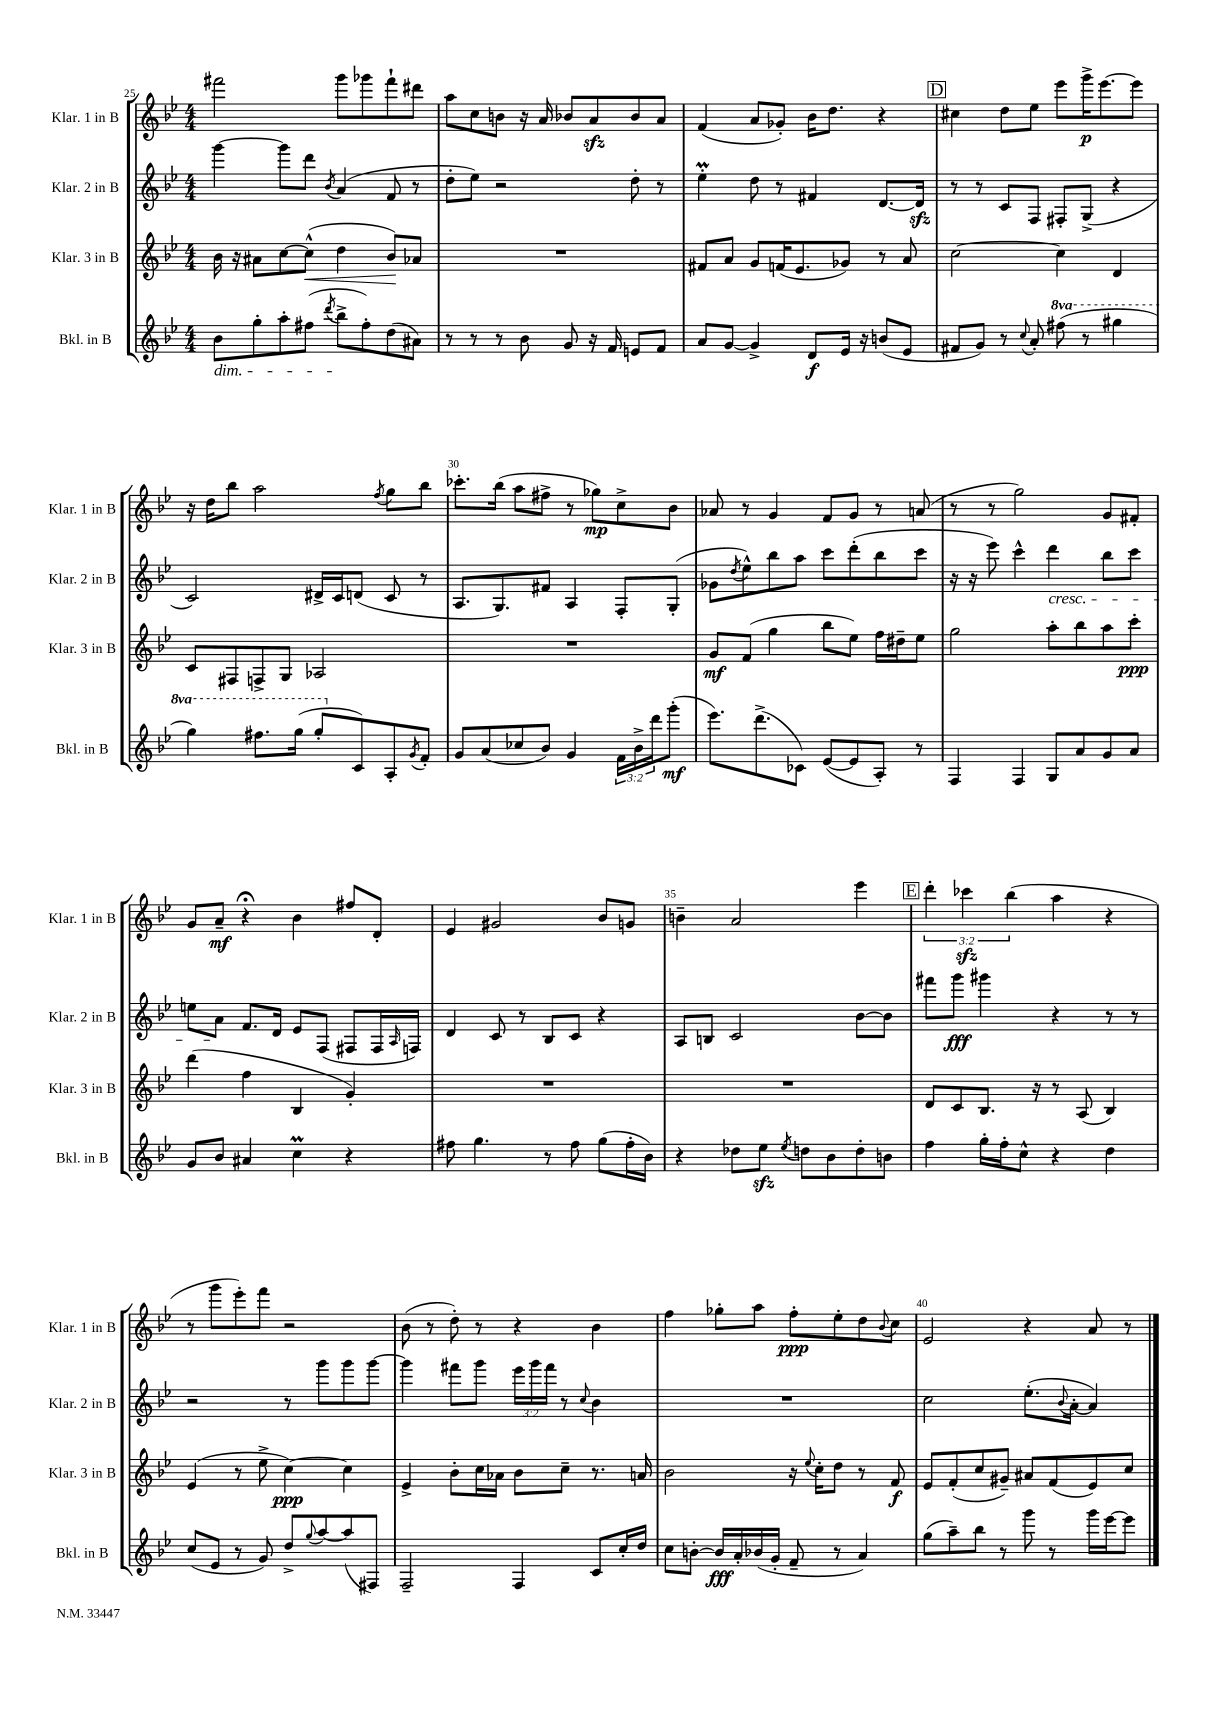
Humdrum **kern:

**kern	**dynam	**kern	**dynam	**kern	**dynam	**kern	**dynam
*part4	*part4	*part3	*part3	*part2	*part2	*part1	*part1
*staff4	*staff4	*staff3	*staff3	*staff2	*staff2	*staff1	*staff1
*I"Bkl. in B	*	*I"Klar. 3 in B	*	*I"Klar. 2 in B	*	*I"Klar. 1 in B	*
*I'Bkl. in B	*	*I'Klar. 3 in B	*	*I'Klar. 2 in B	*	*I'Klar. 1 in B	*
*clefG2	*	*clefG2	*	*clefG2	*	*clefG2	*
*k[b-e-]	*	*k[b-e-]	*	*k[b-e-]	*	*k[b-e-]	*
*M4/4	*	*M4/4	*	*M4/4	*	*M4/4	*
=25	=25	=25	=25	=25	=25	=25	=25
!LO:TX:b:i:t=dim.	!	!	!	!	!	!	!
8b-\L	.	16b-\	.	[4ggg\	.	2fff#X\	.
.	.	16r	.	.	.	.	.
8gg'\	.	8a#X\L	.	.	.	.	.
8aa'\	.	[8cc\	.	8ggg\L]	.	.	.
!	!	!	!LO:HP:b	!	!	!	!
(8ff#X\J	.	(8cc^^\J]	<	8ddd\J	.	.	.
8qddd/	.	.	.	8qb-/	.	.	.
8bb-^\L	.	4dd\	.	(4a/	.	8ggg\L	.
8ff#'\)	.	.	.	.	.	8ggg-X\	.
(8dd\	.	8b-/L)	.	8f/	.	8fff#`\	.
8a#X\J)	.	8a-X/J	[	8r	.	8ddd#X\J	.
=26	=26	=26	=26	=26	=26	=26	=26
8r	.	1r	.	8dd'\L	.	8aa\L	.
8r	.	.	.	8ee-\J)	.	8cc\	.
8r	.	.	.	2r	.	8bn\J	.
8b-\	.	.	.	.	.	16r	.
.	.	.	.	.	.	16a/	.
8g/	.	.	.	.	.	8b-X/L	.
16r	.	.	.	.	.	8azz/	.
16f/	.	.	.	.	.	.	.
8en/L	.	.	.	8dd'\	.	8b-/	.
8f/J	.	.	.	8r	.	8a/J	.
=27	=27	=27	=27	=27	=27	=27	=27
8a/L	.	8f#X/L	.	4ee-M'\	.	(4f/	.
[8g/J	.	8a/J	.	.	.	.	.
4g^/]	.	8g/L	.	8dd\	.	8a/L	.
.	.	(16fn/K	.	8r	.	8g-X'/J)	.
.	.	8.e-/	.	.	.	.	.
8d/L	f	.	.	4f#X/	.	16b-\KL	.
.	.	.	.	.	.	8.dd\J	.
16e-/Jk	.	8g-X/J)	.	.	.	.	.
16r	.	.	.	.	.	.	.
(8bn/L	.	8r	.	[8.d/L	.	4r	.
8e-/J	.	8a/	.	.	.	.	.
.	.	.	.	16dzz/Jk]	.	.	.
!!LO:REH:place=s1:t=D
=28	=28	=28	=28	=28	=28	=28	=28
8f#X/L	.	[2cc\	.	8r	.	4cc#X\	.
8g/J)	.	.	.	8r	.	.	.
8r	.	.	.	8c/L	.	8dd\L	.
8qqcc/	.	.	.	.	.	.	.
8a'/	.	.	.	8F/J	.	8ee-\J	.
*8va	*	*	*	*	*	*	*
(8fff#X\	.	4cc\]	.	8F#X'/L	.	8eee-\L	.
8r	.	.	.	(8G^/J	.	16ggg^\K	p
.	.	.	.	.	.	[8.eee-\	.
4ggg#X\	.	4d/	.	4r	.	.	.
.	.	.	.	.	.	8eee-\J]	.
!!LO:LB:g=z
=29	=29	=29	=29	=29	=29	=29	=29
4ggg\)	.	8c/L	.	2c/)	.	16r	.
.	.	.	.	.	.	16dd\KL	.
.	.	8F#X/	.	.	.	8bb-\J	.
8.fff#X\L	.	8Fn^/	.	.	.	2aa\	.
.	.	8G/J	.	.	.	.	.
(16ggg\Jk	.	.	.	.	.	.	.
8ggg'/L	.	2A-X/	.	16d#X^/LL	.	.	.
.	.	.	.	16c/J	.	.	.
*X8va	*	*	*	*	*	*	*
8c/)	.	.	.	(8dn/J	.	.	.
.	.	.	.	.	.	8qff/	.
8A'/	.	.	.	8c/	.	8gg\L	.
8qg/	.	.	.	.	.	.	.
8f'/J	.	.	.	8r	.	8bb-\J	.
=30	=30	=30	=30	=30	=30	=30	=30
8g/L	.	1r	.	8.A/L	.	8.ccc-X'\L	.
(8a/	.	.	.	.	.	.	.
.	.	.	.	8.G/)	.	(16bb-\Jk	.
8cc-X/	.	.	.	.	.	8aa\L	.
8b-/J)	.	.	.	8f#X/J	.	8ff#X^\J	.
4g/	.	.	.	4A/	.	8r	.
.	.	.	.	.	.	8gg-X\L)	mp
24f\LL	.	.	.	8F'/L	.	8cc^\	.
24b-^\	.	.	.	.	.	.	.
24ddd\J	.	.	.	.	.	.	.
(8ggg'\J	mf	.	.	(8G'/J	.	8b-\J	.
=31	=31	=31	=31	=31	=31	=31	=31
8.eee-\L)	.	8g/L	mf	8g-X\L	.	8a-X/	.
.	.	.	.	8qdd/	.	.	.
.	.	(8f/J	.	8ee-^^\)	.	8r	.
(8.ddd^\	.	.	.	.	.	.	.
.	.	4gg\	.	8bb-\	.	4g/	.
8c-X\J)	.	.	.	8aa\J	.	.	.
([8e-/L	.	8bb-\L	.	8ccc\L	.	8f/L	.
8e-/]	.	8ee-\J)	.	(8ddd'\	.	8g/J	.
8A'/J)	.	16ff\LL	.	8bb-\	.	8r	.
.	.	16dd#X~\J	.	.	.	.	.
8r	.	8ee-\J	.	8ccc\J	.	(8an/	.
=32	=32	=32	=32	=32	=32	=32	=32
4F/	.	2gg\	.	16r	.	8r	.
.	.	.	.	16r	.	.	.
.	.	.	.	8eee-\)	.	8r	.
4F/	.	.	.	4ccc^^\	.	2gg\)	.
!	!	!	!	!LO:TX:b:i:t=cresc.	!	!	!
8G/L	.	8aa'\L	.	4ddd\	.	.	.
8a/	.	8bb-\	.	.	.	.	.
8g/	.	8aa\	.	8bb-\L	.	8g/L	.
8a/J	.	8ccc'\J	ppp	8ccc\J	.	8f#X'/J	.
!!LO:LB:g=z
=33	=33	=33	=33	=33	=33	=33	=33
8g/L	.	(4ddd\	.	8een\L	.	8g/L	.
8b-/J	.	.	.	8a\J	.	8a~/J	mf
4a#X/	.	4ff\	.	8.f/L	.	4r;<	.
.	.	.	.	16d/Jk	.	.	.
4ccM\	.	4B-/	.	8e-/L	.	4b-\	.
.	.	.	.	(8F/J	.	.	.
4r	.	4g'/)	.	8F#X/L	.	8ff#X/L	.
.	.	.	.	16F#/L	.	8d'/J	.
.	.	.	.	16qqA/	.	.	.
.	.	.	.	16Fn/JJ)	.	.	.
=34	=34	=34	=34	=34	=34	=34	=34
8ff#X\	.	1r	.	4d/	.	4e-/	.
4.gg\	.	.	.	.	.	.	.
.	.	.	.	8c/	.	2g#X/	.
.	.	.	.	8r	.	.	.
8r	.	.	.	8B-/L	.	.	.
8ff#\	.	.	.	8c/J	.	.	.
(8gg\L	.	.	.	4r	.	8b-/L	.
16ff#'\L	.	.	.	.	.	8gn/J	.
16b-\JJ)	.	.	.	.	.	.	.
=35	=35	=35	=35	=35	=35	=35	=35
4r	.	1r	.	8A/L	.	4bn~\	.
.	.	.	.	8Bn/J	.	.	.
8dd-X\L	.	.	.	2c/	.	2a/	.
8ee-zz\J	.	.	.	.	.	.	.
8qee-/	.	.	.	.	.	.	.
8ddn\L	.	.	.	.	.	.	.
8b-\	.	.	.	.	.	.	.
8dd'\	.	.	.	[8b-\L	.	4eee-\	.
8bn\J	.	.	.	8b-\J]	.	.	.
!!LO:REH:place=s1:t=E
=36	=36	=36	=36	=36	=36	=36	=36
4ff\	.	8d/L	.	8fff#X\L	.	6ddd'\	.
.	.	8c/	.	8ggg\J	fff	.	.
.	.	.	.	.	.	6ccc-Xzz\	.
16gg'\LL	.	8.B-/J	.	4ggg#X\	.	.	.
16ff'\J	.	.	.	.	.	.	.
.	.	.	.	.	.	(6bb-\	.
8cc^^\J	.	.	.	.	.	.	.
.	.	16r	.	.	.	.	.
4r	.	8r	.	4r	.	4aa\	.
.	.	(8A/	.	.	.	.	.
4dd\	.	4B-/)	.	8r	.	4r	.
.	.	.	.	8r	.	.	.
!!LO:LB:g=z
=37	=37	=37	=37	=37	=37	=37	=37
(8cc/L	.	(4e-/	.	2r	.	8r	.
8e-/J	.	.	.	.	.	8ggg\L	.
8r	.	8r	.	.	.	8eee-'\)	.
8g/)	.	8ee-^\	.	.	.	8fff\J	.
8dd^/L	.	[4cc\)	ppp	8r	.	2r	.
8qqgg/	.	.	.	.	.	.	.
[8aa/	.	.	.	8ggg\L	.	.	.
(8aa/]	.	4cc\]	.	8ggg\	.	.	.
8F#X/J)	.	.	.	[8ggg\J	.	.	.
=38	=38	=38	=38	=38	=38	=38	=38
2F~/	.	4e-^/	.	4ggg\]	.	(8b-\	.
.	.	.	.	.	.	8r	.
.	.	8b-'\L	.	8fff#X\L	.	8dd'\)	.
.	.	16cc\L	.	8ggg\J	.	8r	.
.	.	16a-X\JJ	.	.	.	.	.
4F/	.	8b-\L	.	24eee-\LL	.	4r	.
.	.	.	.	24ggg\	.	.	.
.	.	.	.	24fff#\JJ	.	.	.
.	.	8cc~\J	.	8r	.	.	.
.	.	.	.	8qqcc/	.	.	.
8c/L	.	8.r	.	4b-\	.	4b-\	.
16cc'/L	.	.	.	.	.	.	.
16dd/JJ	.	16an/	.	.	.	.	.
=39	=39	=39	=39	=39	=39	=39	=39
8cc\L	.	2b-\	.	1r	.	4ff\	.
[8bn'\J	.	.	.	.	.	.	.
16b/LL]	fff	.	.	.	.	8gg-X'\L	.
16a'/	.	.	.	.	.	.	.
(16b-X/	.	.	.	.	.	8aa\J	.
16g'/JJ	.	.	.	.	.	.	.
8f~/	.	16r	.	.	.	8ff'\L	ppp
.	.	8qqee-/	.	.	.	.	.
.	.	16cc'\KL	.	.	.	.	.
8r	.	8dd\J	.	.	.	8ee-'\	.
4a/)	.	8r	.	.	.	8dd\	.
.	.	.	.	.	.	8qqb-/	.
.	.	8f/	f	.	.	8cc\J	.
=40	=40	=40	=40	=40	=40	=40	=40
(8gg\L	.	8e-/L	.	2cc\	.	2e-/	.
8aa~\)	.	(8f'/	.	.	.	.	.
8bb-\J	.	8cc/	.	.	.	.	.
8r	.	8g#X~/J)	.	.	.	.	.
8ggg\	.	8a#X/L	.	(8.ee-'\L	.	4r	.
8r	.	(8f/	.	.	.	.	.
.	.	.	.	8qqb-/	.	.	.
.	.	.	.	[16a'\Jk	.	.	.
16ggg\LL	.	8e-/)	.	4a/])	.	8a/	.
[16eee-\J	.	.	.	.	.	.	.
8eee-\J]	.	8cc/J	.	.	.	8r	.
==	==	==	==	==	==	==	==
*-	*-	*-	*-	*-	*-	*-	*-
